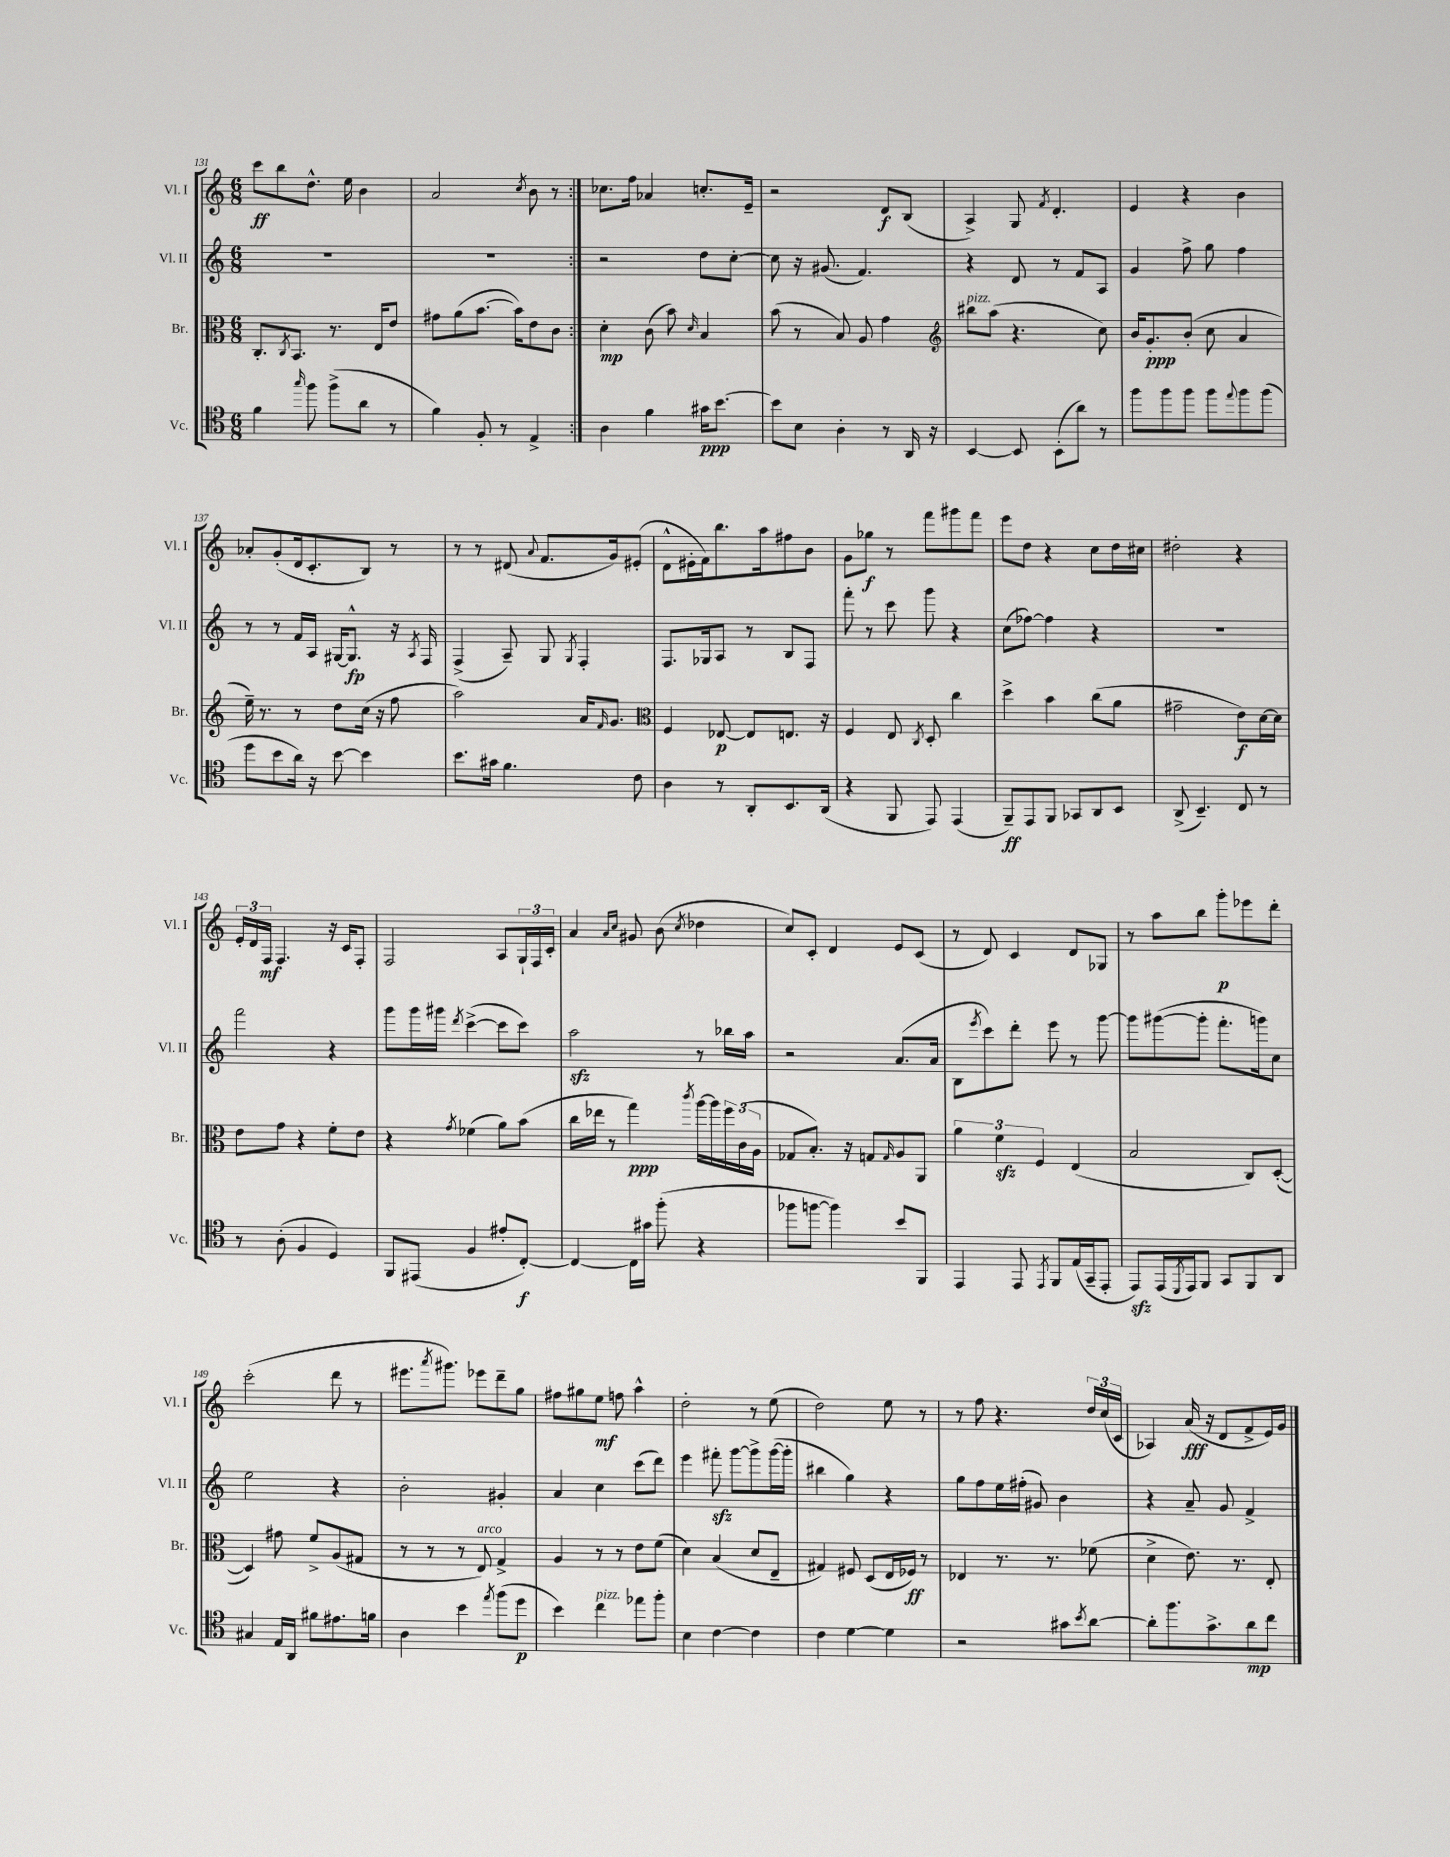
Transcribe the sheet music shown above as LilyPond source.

<<
\new StaffGroup <<
\new Staff = "s0" \with { instrumentName = "Vl. I" shortInstrumentName = "Vl. I" } {
    \clef treble \key c \major \numericTimeSignature \time 6/8
    \repeat volta 2 { c'''8\ff b''8 d''8.-^ e''16 b'4 |
    a'2 \acciaccatura { c''8 } b'8 r8 | }
    ces''8. f''16 aes'4 c''8.-. e'16-- |
    r2 d'8\f b8( |
    a4->) g8 \acciaccatura { f'8 } d'4.-. |
    e'4 r4 b'4 |
    aes'8-. g'8-.( d'16 c'8.-. b8) r8 |
    r8 r8 dis'8( \appoggiatura { a'8 } f'8. g'16) eis'8-.( |
    d'8-^ eis'16-. f'16) b''8. a''16 fis''8 b'8 |
    g'8 ges''8\f r8 f'''8 gis'''8 f'''8 |
    e'''8 d''8 r4 c''8 d''16 cis''16 |
    dis''2-. r4 |
    \tuplet 3/2 { e'16-. d'16 f16\mf } f4. r16 c'16 f8-. |
    f2 a8 \tuplet 3/2 { g16-! f16 c'16-. } |
    a'4 \grace { a'16 c''16 } gis'8 b'8( \acciaccatura { c''8 } des''4 |
    c''8) c'8-. d'4 e'8 c'8( |
    r8 d'8) c'4 d'8 ges8 |
    r8 a''8 b''8 g'''8-.\p ees'''8 d'''8-. |
    c'''2-.( d'''8 r8 |
    eis'''8. \acciaccatura { a'''8 } gis'''8.) ees'''8 d'''8-- g''8 |
    fis''8 gis''8 e''8\mf f''8 a''4-^ |
    d''2-. r8 e''8( |
    d''2) e''8 r8 |
    r8 f''8 r4. \tuplet 3/2 { d''16 c''16( c'16 } |
    aes4) a'16\fff( r16 d'8 f'8-> e'16) g'16 \bar "|." |
}
\new Staff = "s1" \with { instrumentName = "Vl. II" shortInstrumentName = "Vl. II" } {
    \clef treble \key c \major \numericTimeSignature \time 6/8
    \repeat volta 2 { R2. |
    R2. | }
    r2 d''8 c''8~-. |
    c''8 r16 gis'8.( f'4.) |
    r4 d'8 r8 f'8 a8 |
    g'4 f''8-> g''8 f''4 |
    r8 r8 f'16 a16 gis16~ gis8.-^\fp r16 \acciaccatura { a8 } f16 |
    f4->( a8--) g8 \acciaccatura { g8 } f4-. |
    f8. ges16 a8 r8 b8 f8 |
    f'''8-. r8 c'''8 g'''8 r4 |
    c''8( fes''8~) fes''4 r4 |
    R2. |
    f'''2 r4 |
    g'''8 g'''16 gis'''16 \acciaccatura { d'''8 } c'''4~->( c'''8 c'''8) |
    a''2\sfz r8 bes''16 a''16 |
    r2 a'8.( a'16 |
    b8 \acciaccatura { e'''8 } c'''8) d'''8-. e'''8 r8 g'''8~ |
    g'''8 gis'''8~( gis'''8-. f'''8.-. g'''16) c''8 |
    e''2 r4 |
    b'2-. gis'4-. |
    a'4 c''4 c'''8( d'''8) |
    e'''4 fis'''8-.\sfz g'''8~ g'''8-> g'''16~( g'''16-. |
    bis''4 g''4) r4 |
    g''8 f''8 e''16 fis''16-.( gis'8) b'4 |
    r4 a'8-- g'8 f'4-> \bar "|." |
}
\new Staff = "s2" \with { instrumentName = "Br." shortInstrumentName = "Br." } {
    \clef alto \key c \major \numericTimeSignature \time 6/8
    \repeat volta 2 { c8.-. \acciaccatura { c8 } b,8. r8. e16 e'8 |
    gis'8 a'8( b'8.~ b'16) e'8 c'8 | }
    d'4-.\mp c'8( b'8) \grace { d'16 } b4 |
    b'8( r8 b8) a8 g'4 |
    \clef treble bis''8^\markup { \italic "pizz." } a''8( r4. c''8) |
    b'16 g'8.-.\ppp b'8-.( c''8 a'4 |
    e''16--) r8. r8 d''8 c''16( r16 f''8 |
    a''2) a'16 \grace { f'16 } g'8. |
    \clef alto f4 ees8~\p ees8 e8. r16 |
    f4 e8 \acciaccatura { c8 } d8-. c''4 |
    d''4-> b'4 c''8( a'8 |
    gis'2-- e'8\f) d'16~ d'16 |
    e'8 g'8 r4 f'8-. e'8 |
    r4 \acciaccatura { g'8 } fes'4( a'8) b'8( |
    c''16 ees''16 r8 g''4\ppp) \acciaccatura { c'''8 } a''16~ a''16 \tuplet 3/2 { f''16 c'16( a16 } |
    ges8 b8.-.) r16 g8 \grace { g16 } a8 a,8 |
    \tuplet 3/2 { a'4 f'4\sfz f4 } e4( |
    b2 c8) d8~-.( |
    d4) gis'8 f'8-> a8( gis8 |
    r8 r8 r8 e8^\markup { \italic "arco" }) g4-> |
    a4 r8 r8 e'8 f'8( |
    d'4) b4( d'8 e8-- |
    gis4) fis8 d8( e16 fes16\ff) r8 |
    ees4 r8. r8. fes'8( |
    d'4-> e'8.) r8. e8-. \bar "|." |
}
\new Staff = "s3" \with { instrumentName = "Vc." shortInstrumentName = "Vc." } {
    \clef tenor \key c \major \numericTimeSignature \time 6/8
    \repeat volta 2 { f'4 \grace { g''16 } f''8 f''8->( a'8 r8 |
    f'4) f8-. r8 e4-> | }
    a4 f'4 gis'16\ppp b'8.~ |
    b'8 b8 a4-. r8 a,16 r16 |
    b,4~ b,8 b,8-.( a'8) r8 |
    f''8 f''8 f''8 f''8 \appoggiatura { e''8 } f''8 f''8( |
    d''8 b'8 a'16) r16 b'8~ b'4 |
    b'8. gis'16 f'4. c'8 |
    a4 r8 a,8-. b,8. a,16( |
    r4 f,8 e,8) e,4( |
    f,8--\ff) e,8 f,8 ges,8 a,8 b,8 |
    a,8->( b,4.--) c8 r8 |
    r8 a8-.( f4 d4) |
    f,8 eis,8( f4 eis'8-. c8~-.\f) |
    c4~ c16 gis'16 f''8-.( r4 |
    fes''8 f''8~ f''4) b'8 f,8 |
    e,4 e,8 \acciaccatura { e,8 } f,8 e16( g,16-- e,8-. |
    e,8\sfz) e,16( \acciaccatura { d,8 } e,16) f,8 g,8 f,8 a,8 |
    gis4 e16 a,16 fis'8 eis'8. f'16 |
    a4 b'4 \acciaccatura { e''8 } f''8( d''8\p |
    b'4) c''4^\markup { \italic "pizz." } ees''8 f''8-. |
    b4 c'4~ c'4 |
    c'4 d'4~ d'4 |
    r2 gis'8 \acciaccatura { b'8 } a'8~ |
    a'8-. f''8. g'8.-> a'8\mp c''8 \bar "|." |
}
>>
>>
\layout { \context { \Score currentBarNumber = #131 } }
